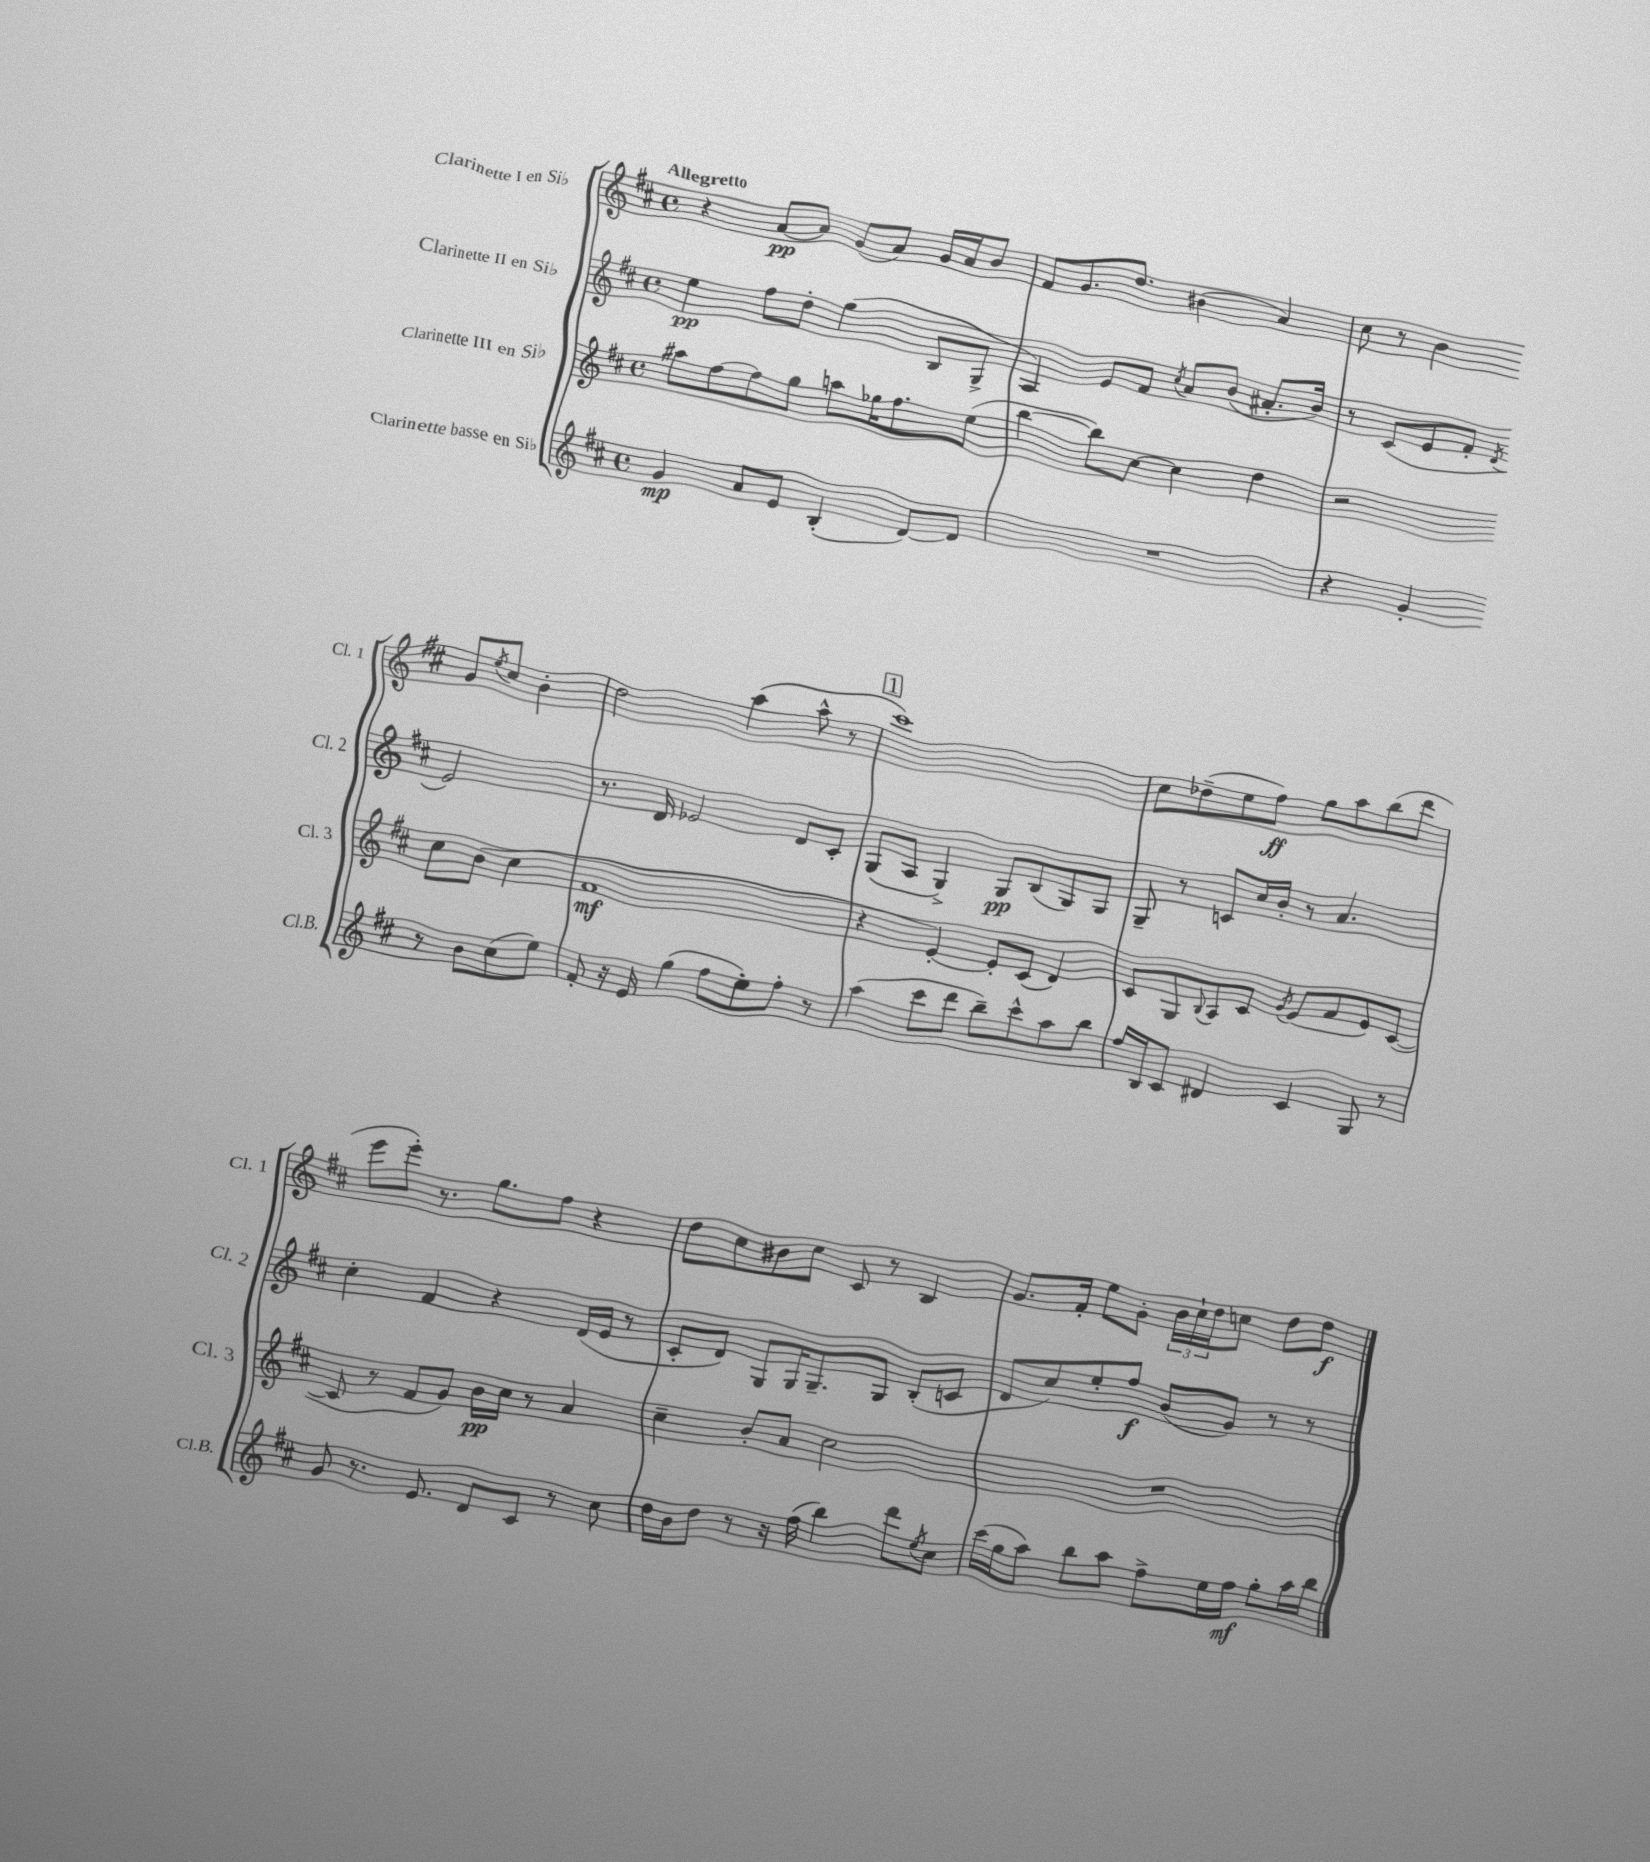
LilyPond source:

<<
\new StaffGroup <<
\new Staff = "s0" \with { instrumentName = "Clarinette I en Sib" shortInstrumentName = "Cl. 1" } {
    \clef treble \key d \major \defaultTimeSignature \time 4/4 \tempo "Allegretto"
    r4 a'8~\pp a'8 g'8( a'8) g'16 a'16 b'8 |
    fis'8 g'8. d''8. bis'4( a'4) |
    cis''8 r8 b'4 g'8 \acciaccatura { e''8 } cis''8 b'4-. |
    d''2 a''4( a''8-^ r8 |
    \mark \markup { \box "1" } cis'''1) |
    cis''8 des''8--( e''8 fis''8\ff) g''8 a''8 b''8( d'''8 |
    e'''8 e'''8-.) r8. g''8. fis''8 r4 |
    d''8 cis''8 bis'8 cis''8 cis'8 r8 b4 |
    g'8. fis'16-. e''8 g'8-. \tuplet 3/2 { b'16 cis''16-! d''16 } c''8 d''8 d''8\f \bar "|." |
}
\new Staff = "s1" \with { instrumentName = "Clarinette II en Sib" shortInstrumentName = "Cl. 2" } {
    \clef treble \key d \major \defaultTimeSignature \time 4/4
    e''4\pp fis''8 d''8-. g''4( b8 g8-> |
    a4) e'8 fis'8 \acciaccatura { cis''8 } a'8 b'8( ais'8.-. b'16) |
    r8 cis'8( e'8 fis'8-. \acciaccatura { d'8 } e'2) |
    r8. d'16 ees'2 d'8 cis'8-. |
    \mark \markup { \box "1" } g8( a8 g4->) g8\pp b8( g8) g8 |
    g8-- r8 c'8 cis''16 b'16-. r8 a'4. |
    cis''4-. fis'4 r4 d'16( e'16 r8 |
    cis'8-. d'8) g8 g16 g8.-- g8 b8-.( c'8 |
    d'8 cis''8) e''8-. fis''8\f b'8( g'8) r8 r8 \bar "|." |
}
\new Staff = "s2" \with { instrumentName = "Clarinette III en Sib" shortInstrumentName = "Cl. 3" } {
    \clef treble \key d \major \defaultTimeSignature \time 4/4
    ais''8 fis''8~ fis''8 g''8 a''8 ges''16 fis''8. e''8( |
    b''4~ b''8) cis''8~ cis''4 d''4 |
    r2 cis''8 b'8( cis''4 |
    fis'1\mf |
    \mark \markup { \box "1" } r4 e'4~-.) e'8-. cis'8( d'4) |
    cis'8 g8 \appoggiatura { b8 } a8 cis'8 \acciaccatura { g'8 } e'8( fis'8 e'8) cis'8~( |
    cis'8 r8 fis'8 g'8) b'16\pp cis''16 r8 a'4 |
    cis''4-- b'8-. a'8 cis''2 |
    R1 \bar "|." |
}
\new Staff = "s3" \with { instrumentName = "Clarinette basse en Sib" shortInstrumentName = "Cl.B." } {
    \clef treble \key d \major \defaultTimeSignature \time 4/4
    g'4\mp a'8 e'8 b4-.( d'8~) d'8 |
    R1 |
    r4 g'4-. r8 b'8 cis''8( e''8) |
    fis'8-. r16 e'16 g''4( fis''8 e''8-.) fis''8-. r8 |
    \mark \markup { \box "1" } a''4( cis'''8 d'''8 b''8--) cis'''8-^ a''8 b''8 |
    fis''16 b16 cis'8 dis'4 cis'4 g8 r8 |
    g'8 r8. e'8. d'8 cis'8 r8 cis''8 |
    d''16 b'16 d''8 r8 r16 fis''16( b''4) d'''8 \acciaccatura { e''8 } cis''8 |
    cis'''16( g''16 a''8) b''8 a''8 fis''8-> e''16 fis''16\mf g''8-. a''16 b''16 \bar "|." |
}
>>
>>
\layout { \context { \Score \remove "Bar_number_engraver" } }
